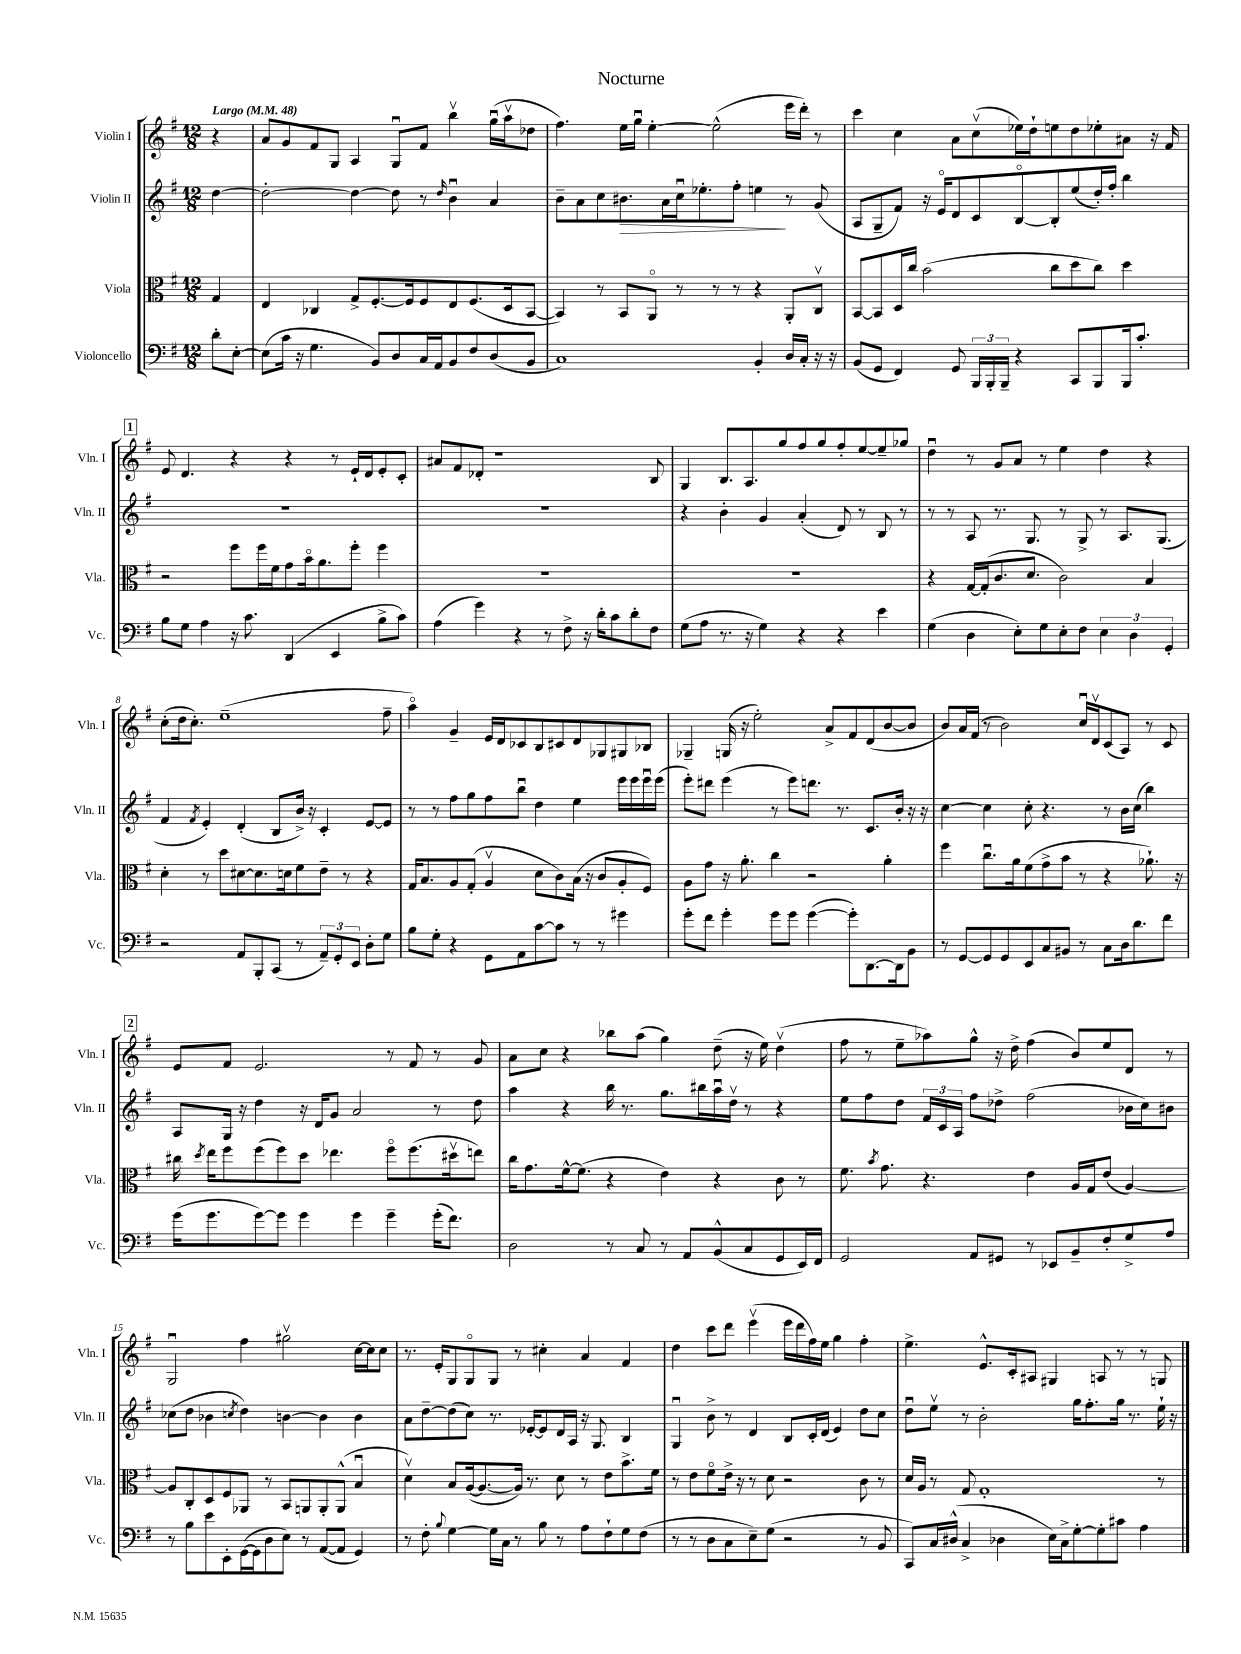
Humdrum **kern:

**kern	**kern	**kern	**dynam	**kern
*part4	*part3	*part2	*part2	*part1
*staff4	*staff3	*staff2	*staff2	*staff1
*I"Violoncello	*I"Viola	*I"Violin II	*	*I"Violin I
*I'Vc.	*I'Vla.	*I'Vln. II	*	*I'Vln. I
*clefF4	*clefC3	*clefG2	*	*clefG2
*k[f#]	*k[f#]	*k[f#]	*	*k[f#]
*M12/8	*M12/8	*M12/8	*	*M12/8
*MM48	*MM48	*MM48	*	*MM48
=	=	=	=	=
!	!	!	!	!LO:TX:a:B:t=Largo
8d'\L	4G/	[4dd\	.	4r
[8E'\J	.	.	.	.
=1	=1	=1	=1	=1
(8E\L]	4E/	2dd'\_	.	8a/L
16c\Jk	.	.	.	8g/
16r	.	.	.	.
4.G\	4C-X/	.	.	8f#/
.	.	.	.	8G/J
.	8G^/L	4dd\_	.	4A/
8BB/L)	[8.F#'/	.	.	.
8D/	.	8dd\]	.	8Gu/L
.	16F#/k]	.	.	.
16C/L	8F#/	8r	.	8f#/J
16AA/J	.	.	.	.
.	.	16qqdd/	.	.
8BB/	8E/	4bu\	.	4bbv\
8F#/	(8.F#/	.	.	.
(8D/	.	4a/	.	(16ggu\LL
.	16D/k	.	.	16aav\J
8BB/J	[8BB/J	.	.	8dd-X\J
=2	=2	=2	=2	=2
1C)	4BB/])	8b~\L	.	4.ff#\)
.	.	8a\	.	.
.	8r	8cc\	.	.
!	!	!	!LO:HP:b	!
.	8BB/L	8.b#X\	>	16ee\LL
.	.	.	.	16ggu\JJ
.	8AA/J	.	.	[4ee'\
.	.	16a\L	.	.
.	8r	16ccu\J	.	.
.	.	8.ee-X'\	.	.
.	8r	.	.	(2ee^^\]
.	8r	8ff#'\J	.	.
4BB'/	4r	4een\	.	.
16D/LL	8AA'/L	8r	]	16eee\LL
16C'/JJ	.	.	.	16ddd'\JJ)
16r	8Cv/J	(8g/	.	8r
16r	.	.	.	.
=3	=3	=3	=3	=3
(8BB/L	[8BB/L	8A/L	.	4ccc\
8GG/J	8BB/]	8G~/	.	.
4FF#/)	16D/L	8f#/J)	.	4cc\
.	16cc/JJ	.	.	.
.	(2b\	16r	.	.
.	.	16e/KL	.	.
8GG/	.	8d/	.	8a\L
24BBB/LL	.	8c/	.	(8ccv\
24BBB'/	.	.	.	.
24BBB~/JJ	.	.	.	.
4r	.	[8B/	.	16ee-X\L)
.	.	.	.	16dd`\J
.	8cc\L	8B'/]	.	8een\
8CC/L	8dd\	(8ee/	.	8dd\
8BBB/	8cc\J)	16dd'/L)	.	8ee-X'\
.	.	16ff#'/JJ	.	.
16BBB/k	4dd\	4bb\	.	8a#X\J
8.c'/J	.	.	.	.
.	.	.	.	16r
.	.	.	.	16f#/
!!LO:LB:g=z
!!LO:REH:place=s1:t=1
=4	=4	=4	=4	=4
8B\L	2r	1.r	.	8e/
8G\J	.	.	.	4.d/
4A\	.	.	.	.
16r	8ff#\L	.	.	4r
8.c\	.	.	.	.
.	16ff#\L	.	.	.
.	16f#\J	.	.	.
(4DD/	8g\	.	.	4r
.	16b\k	.	.	.
.	8.a\	.	.	.
4EE/	.	.	.	8r
.	8ff#'\J	.	.	16e`/LL
.	.	.	.	16d/J
8B^\L	4ff#\	.	.	8e'/
8c\J)	.	.	.	8c'/J
=5	=5	=5	=5	=5
(4A\	1.r	1.r	.	8a#X/L
.	.	.	.	8f#/
4g\)	.	.	.	8d-X'/J
.	.	.	.	1r
4r	.	.	.	.
8r	.	.	.	.
8F#^\	.	.	.	.
16r	.	.	.	.
16d'\KL	.	.	.	.
8c\	.	.	.	.
8d'\	.	.	.	.
8F#\J	.	.	.	8B/
=6	=6	=6	=6	=6
(8G\L	1.r	4r	.	4G/
8A\J	.	.	.	.
8.r	.	4b'\	.	8.B/L
16r	.	.	.	8.A/
4G\)	.	4g/	.	.
.	.	.	.	8gg/
4r	.	(4a'/	.	8ff#/
.	.	.	.	8gg/
4r	.	8d/)	.	8ff#'/
.	.	8r	.	[8ee/
4e\	.	8B/	.	8ee~/]
.	.	8r	.	8gg-X/J
=7	=7	=7	=7	=7
(4G\	4r	8r	.	4ddu\
.	.	8r	.	.
4D\	[16G/LL	8A/	.	8r
.	(16G'/J]	.	.	.
.	8.c/	8.r	.	8g/L
8E'\L)	.	.	.	8a/J
.	8.d/J	8.G/	.	.
8G\	.	.	.	8r
8E'\	2c\)	8r	.	4ee\
8F#\J	.	8G^/	.	.
6E\	.	8r	.	4dd\
.	.	8.A/L	.	.
6D\	.	.	.	.
.	4B/	.	.	4r
.	.	(8.G/J	.	.
6GG'/	.	.	.	.
!!LO:LB:g=z
=8	=8	=8	=8	=8
2r	4d'\	4f#/	.	(8cc'\L
.	.	.	.	16dd\k
.	.	.	.	8.cc'\J)
.	.	8qf#/	.	.
.	8r	4e'/)	.	.
.	8dd\L	.	.	(1ee~
8AA/L	[8d#X\	(4d'/	.	.
8BBB'/	8.d#\]	.	.	.
(8CC/J	.	8B/L	.	.
.	16dn\k	.	.	.
8r	8f#\	16b^/Jk)	.	.
.	.	16r	.	.
12AA~/L)	8e~\J	4c'/	.	.
12GG'/	.	.	.	.
.	8r	.	.	.
12EE/J	.	.	.	.
8D'\L	4r	[8e/L	.	.
8G\J	.	8e/J]	.	8ff#~\
=9	=9	=9	=9	=9
8B\L	16G/KL	8r	.	4aa\)
.	8.B/	.	.	.
8G'\J	.	8r	.	.
4r	8A/	8ff#\L	.	4g~/
.	(8G'/J	8gg\	.	.
8GG\L	4Av/	8ff#\	.	16e/LL
.	.	.	.	16d/J
8AA\	.	8bbu\J	.	8c-X/
[8c\	8d\L	4dd\	.	8B/
8c\J]	8c\)	.	.	8c#X/
8r	(16B\Jk	4ee\	.	8d/
.	16r	.	.	.
8r	8c/L	.	.	8G-X/
4g#X\	8A'/	16eee\LL	.	8G#X/
.	.	16eee\	.	.
.	8F#/J)	16eeeu\	.	8B-X/J
.	.	(16eee\JJ	.	.
=10	=10	=10	=10	=10
8g'\L	8A\L	8eee'\L)	.	4G-X~/
8f#\J	8g\J	8ddd#X\J	.	.
4g'\	16r	(4eee\	.	(16Gn/
.	8.a'\	.	.	16r
.	.	.	.	2ee'\)
8g\L	4cc\	8r	.	.
8g\J	.	8eee\L)	.	.
([4g\	2r	8.dddn\J	.	.
.	.	.	.	8a^/L
.	.	8.r	.	.
8g'\L])	.	.	.	8f#/
[8.DD\	.	8.c/L	.	(8d/
.	4a'\	.	.	[8b/
16DD\k]	.	16b'/Jk	.	.
8BB\J	.	16r	.	8b/J]
.	.	16r	.	.
=11	=11	=11	=11	=11
8r	4ff#\	[4cc\	.	8b/L)
[8GG/L	.	.	.	16a/L
.	.	.	.	(16f#/JJ
8GG/]	8.ccu\L	4cc\]	.	8r
8GG/	.	.	.	2b\)
.	16a\k	.	.	.
8EE/	(8f#\	8cc'\	.	.
8C/	8g^\	4.r	.	.
8BB#X/J	8b\J	.	.	.
8r	8r	.	.	16ccu/LL
.	.	.	.	16dv/J
8C\L	4r	8r	.	(8c/
16D\k	.	16b\LL	.	8A/J)
8.d\	.	(16cc\JJ	.	.
.	8.a-X`\)	4bb\)	.	8r
8f#\J	.	.	.	8c/
.	16r	.	.	.
!!LO:LB:g=z
!!LO:REH:place=s1:t=2
=12	=12	=12	=12	=12
(16g\KL	16cc#X\	8A/L	.	8e/L
.	8qdd/	.	.	.
8.g\	16ee\KL	.	.	.
.	8ff#\	16G/Jk	.	8f#/J
.	.	16r	.	.
[8g\)	(8ff#\	4dd\	.	2.e/
8g\J]	8ff#\)	.	.	.
4g\	8dd\J	16r	.	.
.	.	16d/KL	.	.
.	4.ee-X\	8g/J	.	.
4g\	.	2a/	.	.
4g~\	8ff#\L	.	.	8r
.	(8.ff#\	.	.	8f#/
(16g'\KL	.	8r	.	8r
8.f#\J)	16dd#Xv\k	.	.	.
.	8een\J)	8dd\	.	8g/
=13	=13	=13	=13	=13
2D\	16cc\KL	4aa\	.	8a\L
.	8.g\	.	.	.
.	.	.	.	8cc\J
.	[16f#^^\k	4r	.	4r
.	(8.f#\J]	.	.	.
8r	4r	16bb\	.	8bb-X\L
.	.	8.r	.	.
8C/	.	.	.	(8aa\J
8r	4e\)	8.gg\L	.	4gg\)
8AA/L	.	.	.	.
.	.	16bb#X\L	.	.
(8BB^^/	4r	16aau\	.	(8dd~\
.	.	16ddv\JJ	.	.
8C/	.	8r	.	16r
.	.	.	.	16ee\)
8GG/	8c\	4r	.	(4ddv\
16EE/L)	8r	.	.	.
16FF#/JJ	.	.	.	.
=14	=14	=14	=14	=14
2GG/	8.f#\	8ee\L	.	8ff#\
.	.	8ff#\	.	8r
.	8qb/	.	.	.
.	8.g\	.	.	.
.	.	8dd\J	.	8ee~\L
.	4.r	24f#/LL	.	8aa-X\)
.	.	24c/	.	.
.	.	24A/JJ	.	.
8AA/L	.	8ff#\L	.	8gg^^\J
8GG#X/J	.	8dd-X^\J	.	16r
.	.	.	.	16dd^\
8r	4e\	(2ff#\	.	(4ff#\
8EE-X/L	.	.	.	.
8BB~/	16A/LL	.	.	8b/L)
.	16G/J	.	.	.
8F#'/	(8e/J	.	.	8ee/
8G^/	[4A/)	16b-X\LL	.	8d/J
.	.	16cc\J)	.	.
8A/J	.	8b#X\J	.	8r
!!LO:LB:g=z
=15	=15	=15	=15	=15
8r	8A/L]	(8cc-X\L	.	2Gu/
8B\L	8C'/	8dd\J	.	.
8e\	8D/	4b-X\	.	.
8EE'\	8F#/	.	.	.
.	.	8qccn/	.	.
([16GG\L	8AA-X/J	4dd\)	.	4ff#\
16GG\J]	.	.	.	.
8D\	8r	.	.	.
8E\J)	8BB/L	[4bn\	.	2gg#Xv\
8r	8AAn/	.	.	.
([8AA/L	8AA'/	4b\]	.	.
8AA/J]	(8AA^^/J	.	.	.
4GG/)	4Bu/	4b\	.	[16cc\LL
.	.	.	.	16cc\J]
.	.	.	.	8cc\J
=16	=16	=16	=16	=16
8r	4dv\)	8a\L	.	8.r
8F#'\	.	[8dd~\	.	.
.	.	.	.	16e'/KL
8qqB/	.	.	.	.
[4G\	8B/L	(8dd\]	.	8G/
.	([16A/k	8cc\J)	.	8G/
.	8.A/_	.	.	.
16G\LL]	.	8.r	.	8G/J
16C\JJ	.	.	.	.
8r	16A/Jk])	.	.	8r
.	8.r	[16e-X'/KL	.	.
8B\	.	8e-/]	.	4cc#X'\
8r	8d\	16d/L	.	.
.	.	16A/JJ	.	.
8A\L	8r	16r	.	4a/
.	.	8.G/	.	.
8F#`\	8e\L	.	.	.
8G\	8.b^\	4B/	.	4f#/
(8F#\J	.	.	.	.
.	16f#\Jk	.	.	.
=17	=17	=17	=17	=17
8r	8r	4Gu/	.	4dd\
8r	8e\L	.	.	.
8D\L	8f#\	8b^\	.	8ccc\L
8C\	16e^\Jk	8r	.	8ddd\J
.	16r	.	.	.
8E~\)	8r	4d/	.	(4eeev\
(8G\J	8d\	.	.	.
2r	2r	8B/L	.	16eee\LL
.	.	.	.	16ddd\
.	.	16c'/L	.	16ff#\)
.	.	(16d/JJ	.	16ee\JJ
.	.	4e/)	.	4gg\
8r	8c\	8dd\L	.	4ff#'\
8BB/	8r	8cc\J	.	.
=18	=18	=18	=18	=18
8CC/L)	16d/LL	8ddu\L	.	4.ee^\
.	16A/JJ	.	.	.
16C/L	8r	8eev\J	.	.
(16D#X^^/JJ	.	.	.	.
4C^/	8G/	8r	.	.
.	1G'	2b'\	.	8.e^^/L
4D-X\	.	.	.	.
.	.	.	.	16c'/k
.	.	.	.	8A#X/J
16E\LL)	.	.	.	4G#X/
16C^\J	.	.	.	.
[8G'\	.	16gg\KL	.	.
.	.	8.ff#'\	.	.
8G'\]	.	.	.	8An/
8c#X\J	.	16gg\Jk	.	8r
.	.	8.r	.	.
4A\	.	.	.	8r
.	8r	16ee`\	.	8Gn/
.	.	16r	.	.
==	==	==	==	==
*-	*-	*-	*-	*-
